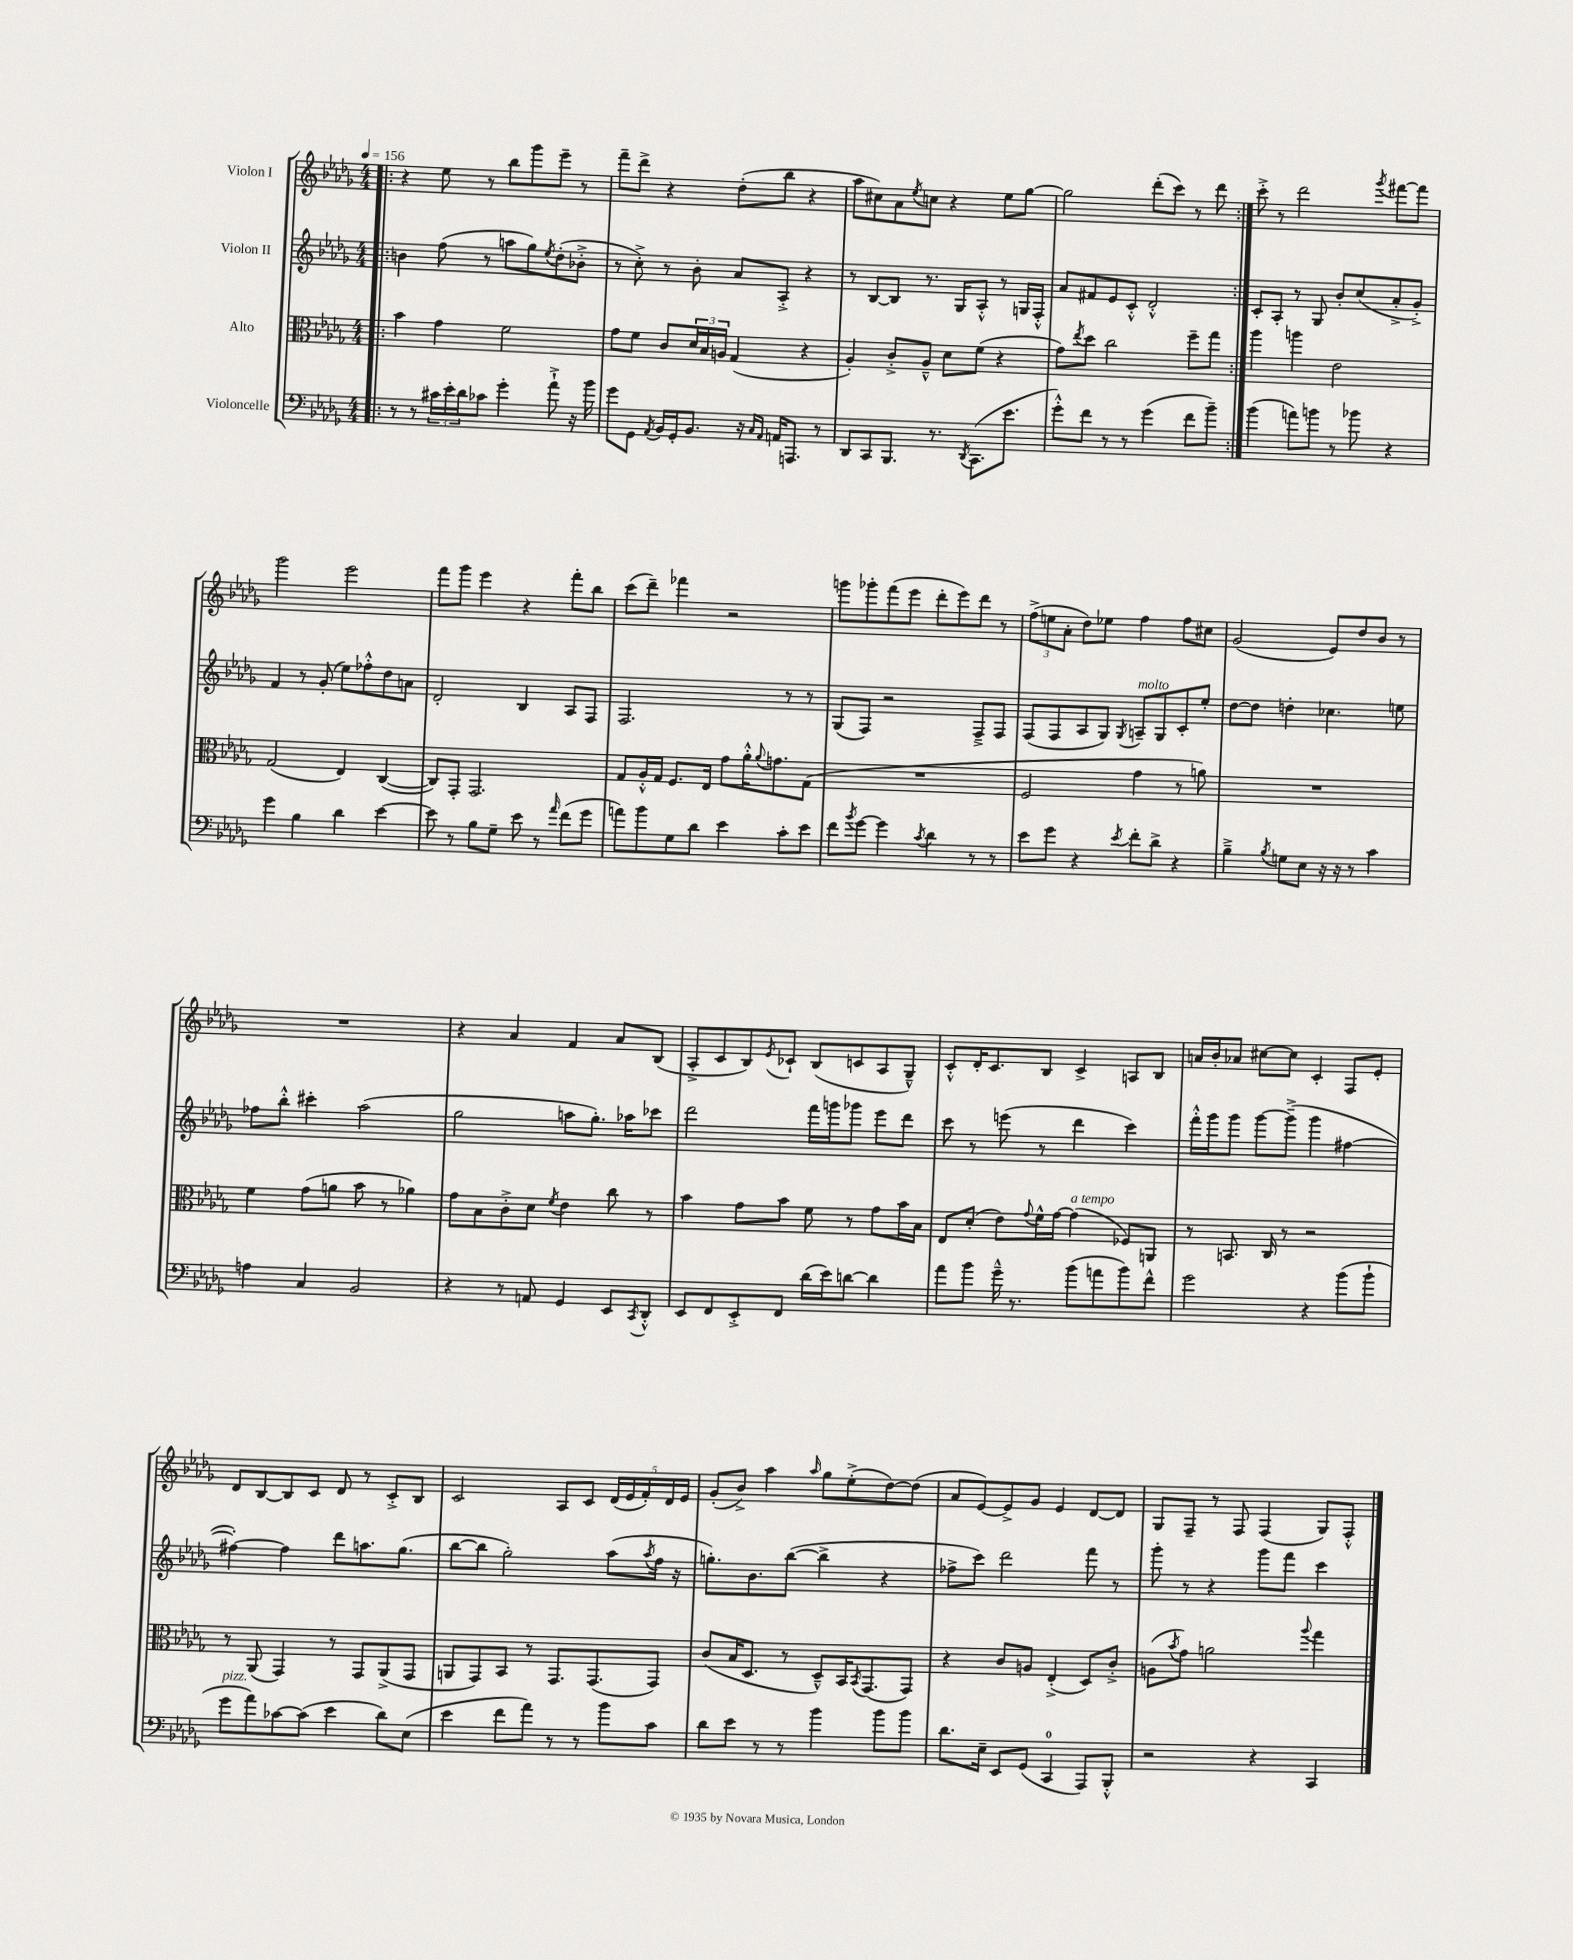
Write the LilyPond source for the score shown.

<<
\new StaffGroup <<
\new Staff = "s0" \with { instrumentName = "Violon I" } {
    \clef treble \key des \major \numericTimeSignature \time 4/4 \tempo 4 = 156
    \repeat volta 2 { \bar ".|:" r4 ees''8 r8 bes''8 ges'''8 ees'''8-- r8 |
    f'''8-- des'''8-> r4 des''8-.( bes''8 r4 |
    aes''8 cis''8) aes'8 \acciaccatura { ees''8 } c''8 r4 ees''8 ges''8~ |
    ges''2 des'''8-.( c'''8) r8 des'''8 | }
    c'''8-.-> r8 des'''2 \acciaccatura { ges'''8 } fis'''8~ fis'''8 |
    ges'''2 ees'''2 |
    f'''8 ges'''8 ees'''4 r4 f'''8-. bes''8 |
    c'''8( des'''8--) fes'''4 r2 |
    g'''8 ges'''8-. f'''8( ees'''8 des'''8-. ees'''8) des'''8 r8 |
    \tuplet 3/2 { f''8->( e''8 aes'8-. } des''8) ees''8 f''4 f''8 cis''8 |
    ges'2( ees'8) des''8 bes'8 r8 |
    R1 |
    r4 aes'4 f'4 aes'8 bes8( |
    aes8-.-> c'8 bes8) \acciaccatura { ees'8 } ces'8-! bes8( c'8 aes8 ges8---^) |
    c'8-.-^ des'16-. c'8. bes8 c'4-> a8 bes8 |
    a'16 bes'16-. aes'8 cis''8~ cis''8 c'4-. f8 ees'8-. |
    des'8 bes8~ bes8 c'8 des'8 r8 c'8-.-> bes8 |
    c'2 aes8 c'8 \tuplet 5/4 { des'16( ees'16 f'16-.) des'16 ees'16 } |
    ges'8-.( bes'8->) aes''4 \grace { aes''16 } ges''8 ees''8-.->( des''8~) des''8( |
    aes'8 ees'8~) ees'8-> ges'8 ees'4 des'8~ des'8 |
    ges8 f8-- r8 f8 f4( ges8) f8-.-^ \bar "|." |
}
\new Staff = "s1" \with { instrumentName = "Violon II" } {
    \clef treble \key des \major \numericTimeSignature \time 4/4
    \repeat volta 2 { \bar ".|:" b'4 f''8( r8 a''8 ges''8) \acciaccatura { ees''8 } des''8-.( bes'8-.-> |
    r8 c''8-.->) r8 bes'8-. aes'8 aes8-.-> r4 |
    r8 bes8~ bes8 r8. ges16 aes8-.-^ r8 g16 f16-.-^ |
    aes'8 fis'8 ees'8 c'8-.-^ des'2-.-^ | }
    c'8-. aes8-. r8 ges8 bes'8-. c''8( aes'8-.-> ges'8-.->) |
    f'4 r8 ges'8-.( ees''8) fes''8-.-^ des''8 a'8 |
    des'2-. bes4 aes8 f8 |
    f2. r8 r8 |
    ges8( f8) r2 f8---> f8 |
    f8( f8 aes8 ges8) \acciaccatura { ges8 } a8--^\markup { \italic "molto" } ges8 c'8-. ees''8-. |
    des''8~ des''8 d''4-. ces''4. e''8 |
    fes''8 bes''8-.-^ cis'''4-. aes''2( |
    ges''2 a''8 ges''8.-.) aes''16 ces'''8 |
    des'''2 f'''16 g'''16 ges'''8 ees'''8 des'''8 |
    c'''8 r8 e'''8( r8 des'''4 c'''4) |
    f'''16-.-^ ges'''16 ges'''8 ges'''8~ ges'''8--->( ges'''4 fis''4~ |
    fis''4~-.) fis''4 des'''8 a''8. ges''8.( |
    bes''8~ bes''8 ges''2-.) aes''8( \acciaccatura { aes''8 } f''16 r16 |
    g''8.-.) bes'8. bes''8~( bes''4-> r4 |
    fes''8-> c'''8) des'''2 f'''8 r8 |
    ges'''8-. r8 r4 ges'''8 f'''8 c'''4 \bar "|." |
}
\new Staff = "s2" \with { instrumentName = "Alto" } {
    \clef alto \key des \major \numericTimeSignature \time 4/4
    \repeat volta 2 { \bar ".|:" bes'4 ges'4 f'2 |
    ges'8 f'8 c'8 \tuplet 3/2 { des'16 bes16 a16 } ges4( r4 |
    aes4-.) c'8-.-> aes8---^ des'8 f'8( r4 |
    ges'8) \acciaccatura { ees''8 } des''8 c''2 f''8-- ges''8 | }
    aes''4 a''4 ees'2 |
    ges2( ees4) c4~( |
    c8) ges,8-. ges,2. |
    ges8 aes16-.-^ ges16 f8. ees16 ges'8 aes'16-.-^ \appoggiatura { aes'8 } g'8. ges8( |
    R1 |
    f2 ges'4 r8 a'8) |
    R1 |
    f'4 ges'8( a'8 bes'8 r8 aes'4) |
    ges'8 bes8 c'8-.-> des'8 \acciaccatura { f'8 } ees'4 c''8 r8 |
    bes'4 ges'8 bes'8 f'8 r8 ges'8 bes'16 bes16 |
    ees8 des'8-.( ees'8) \appoggiatura { ges'8 } f'16-^ ges'16~ ges'4^\markup { \italic "a tempo" }( fes8) a,8 |
    r8 b,8. c16 r8 r2 |
    r8 aes,8( ges,4) r8 ges,8 aes,8->( ges,8 |
    a,8 ges,8) bes,8 r8 ges,8. ges,8.( ges,8) |
    c'8( bes16 des8. r8 des8---^) bes,16 \acciaccatura { bes,8 } ges,8.( ges,8) |
    r4 c'8 a8 ees4-.->( des8) c'8-.-> |
    a8( \acciaccatura { bes'8 } ges'8) a'2 \appoggiatura { aes''8 } ges''4 \bar "|." |
}
\new Staff = "s3" \with { instrumentName = "Violoncelle" } {
    \clef bass \key des \major \numericTimeSignature \time 4/4
    \repeat volta 2 { \bar ".|:" r8 r8 \tuplet 3/2 { cis'16 ees'16-. des'16 } ces'8 ges'4-. aes'8-!-> r16 bes'16 |
    ges'8 ges,8 \acciaccatura { aes,8 } bes,16 ges,16-. bes,8. r16 \grace { c16 aes,16 } a,16 a,,8. r8 |
    des,8 c,8 bes,,8. r8. \acciaccatura { des,8 } c,8.( ees'8. |
    ges'8-.-^) f'8 r8 r8 ges'4( f'8 bes'8--) | }
    bes'4( a'8) b'8 r8 bes'8 r4 |
    ges'4 bes4 des'4 ees'4~ |
    ees'8 r8 bes8 ges8-- ees'8 r8 \grace { aes'16 } f'8( ges'8 |
    a'8) bes'8 ges8 des'8 ees'4 c'8-. ees'8 |
    f'8 \acciaccatura { bes'8 } ges'8~ ges'4 \acciaccatura { c'8 } des'4 r8 r8 |
    ees'8 ges'8 r4 \acciaccatura { ees'8 } f'8-. des'8-> r4 |
    bes4---> \acciaccatura { bes8 } g8 ees8 r16 r16 r8 c'4 |
    a4 c4 bes,2 |
    r4 r8 a,8 ges,4 ees,8 \acciaccatura { c,8 } des,8-.-^ |
    ees,8 f,8 ees,8-.-> f,8 des'16( ees'16) d'8~ d'4 |
    aes'8 bes'8 ges'16---^ r8. bes'8( a'8 bes'8) f'8-^ |
    ges'2 r4 bes'8( bes'8-! |
    ges'8^\markup { \italic "pizz." } aes'8) ces'8~ ces'8( ees'4 des'8) ees8( |
    ees'4 f'8 aes'8) r8 r8 bes'8 c'8 |
    des'8 ees'8 r8 r8 bes'4 bes'8 bes'8 |
    des'8. ees16-- ees,8 ges,8( c,4-0 aes,,8) bes,,8-.-^ |
    r2 r4 c,4 \bar "|." |
}
>>
>>
\layout { \context { \Score \remove "Bar_number_engraver" } }
